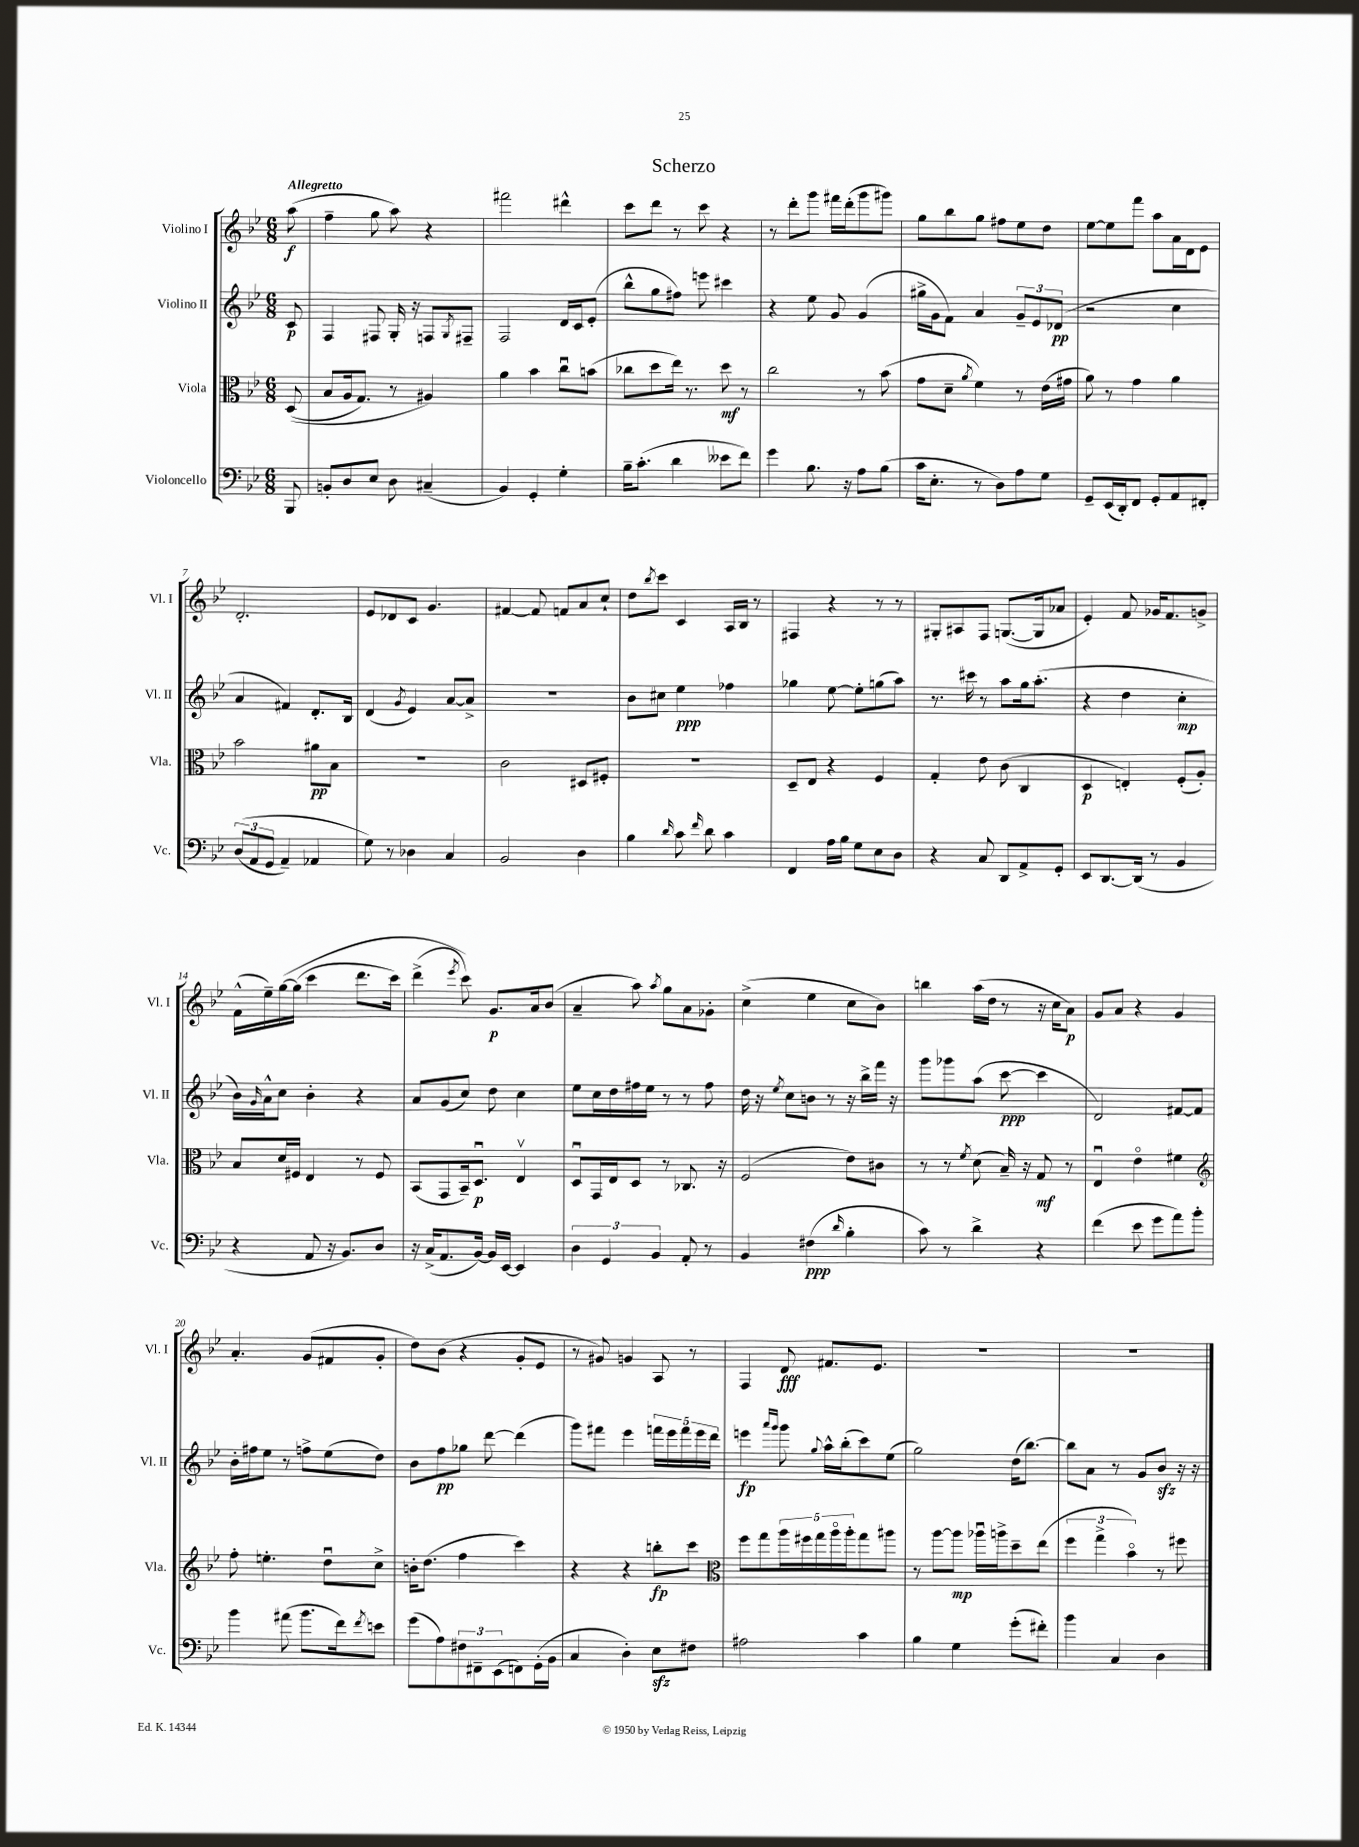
\header { title = "Scherzo" }
<<
\new StaffGroup <<
\new Staff = "s0" \with { instrumentName = "Violino I" shortInstrumentName = "Vl. I" } {
    \clef treble \key bes \major \numericTimeSignature \time 6/8 \partial 8 \tempo "Allegretto"
    a''8\f( |
    f''4-- g''8 a''8) r4 |
    fis'''2 dis'''4-^ |
    c'''8 d'''8 r8 c'''8 r4 |
    r8 d'''8-. g'''8 fis'''16 d'''16-.( g'''8 gis'''8) |
    g''8 bes''8 g''8 fis''8 ees''8 d''8 |
    ees''8~ ees''8 f'''8 a''8 a'16 d'16 ees'8 |
    d'2.-. |
    ees'8 des'8 c'8 g'4. |
    fis'4~ fis'8 f'8 a'8 c''8-! |
    d''8 \acciaccatura { bes''8 } c'''8 c'4 a16 bes16 r8 |
    fis4 r4 r8 r8 |
    gis8-. ais8 f8 g8.~( g16 aes'8 |
    ees'4-.) f'8 ges'16 f'8. g'8-> |
    f'16-^( ees''16--) g''16~\( g''16( c'''4 d'''8. c'''16) |
    d'''4->( \acciaccatura { ees'''8 } c'''8)\) g'8.\p a'16 bes'8( |
    a'4-- a''8) \acciaccatura { a''8 } g''8 a'8 ges'8-. |
    c''4->( ees''4 c''8 bes'8) |
    b''4 a''16( d''16 r8 r16 c''16 a'8\p) |
    g'8 a'8 r4 g'4 |
    a'4.-. g'8( fis'8 g'8-. |
    d''8) bes'8( r4 g'8-. ees'8 |
    r8 gis'8) g'4 a8 r8 |
    f4 d'8\fff fis'8. ees'8. |
    R2. |
    R2. \bar "|." |
}
\new Staff = "s1" \with { instrumentName = "Violino II" shortInstrumentName = "Vl. II" } {
    \clef treble \key bes \major \numericTimeSignature \time 6/8 \partial 8
    c'8\p |
    f4 fis8 g16-. r16 f8 \acciaccatura { g8 } fis8-- |
    f2 d'16 c'16 ees'8-.( |
    bes''8-^ g''8 fis''8) e'''8 cis'''4 |
    r4 ees''8 g'8 g'4( |
    gis''16-> g'16 f'8) a'4 \tuplet 3/2 { g'8-- ees'8 des'8\pp( } |
    r2 c''4 |
    a'4 fis'4) d'8.-. bes16 |
    d'4( \acciaccatura { g'8 } ees'4) a'8~ a'8-> |
    R2. |
    bes'8 cis''8 ees''4\ppp fes''4 |
    ges''4 ees''8~ ees''8-. g''8( a''8) |
    r8. cis'''16 r8 a''8 g''16 a''8.-.( |
    r4 d''4 c''4-.\mp |
    bes'16) \grace { g'16 } a'16-^ c''8 bes'4-. r4 |
    a'8 g'8( c''8) d''8 c''4 |
    ees''8 c''16 d''16 fis''16 ees''16 r8 r8 fis''8 |
    d''16 r16 \acciaccatura { ees''8 } c''8 b'8 r8 r16 bes''16-> f'''16 r16 |
    g'''8 ges'''8 a''8( c'''8~\ppp c'''4 |
    d'2) fis'8~ fis'8 |
    bes'16-. fis''16 ees''8 r8 f''8-> ees''8( d''8) |
    bes'8 f''8\pp ges''8 d'''8~ d'''4( |
    g'''8) fis'''8 ees'''4 \tuplet 5/4 { f'''16 ees'''16 f'''16 ees'''16 d'''16 } |
    e'''4\fp \grace { a'''16 g'''16 } g'''8 \appoggiatura { g''8 } a''16-^ bes''16-.( c'''8) ees''8( |
    g''2) d''16( bes''8.~) |
    bes''8 a'8 r8 g'8 bes'8\sfz r16 r16 \bar "|." |
}
\new Staff = "s2" \with { instrumentName = "Viola" shortInstrumentName = "Vla." } {
    \clef alto \key bes \major \numericTimeSignature \time 6/8 \partial 8
    d8(\( |
    bes8 a16 g8.) r8 ais4\) |
    a'4 bes'4 c''8\downbow b'8( |
    ces''8 d''8 ees''16) r8. d''8\mf r8 |
    c''2 r8 bes'8( |
    g'8 d'8-- \acciaccatura { a'8 } f'4) r8 ees'16( gis'16 |
    a'8) r8 g'4 a'4 |
    bes'2 ais'8\pp bes8 |
    R2. |
    c'2 dis8 fis8-. |
    R2. |
    d8-- ees8 r4 f4 |
    g4-. ees'8 c'8( c4 |
    d4\p e4-.) f8-.( a8-.) |
    bes8 d'16 fis16 ees4 r8 fis8 |
    bes,8( g,8 bes,16--) d8.\downbow\p ees4\upbow |
    d8\downbow g,16 ees16 d8 r8 ces8. r16 |
    f2( ees'8) cis'8 |
    r8 r8 \acciaccatura { f'8 } d'8( bes16--) r16 g8\mf r8 |
    ees4\downbow ees'4\flageolet fis'4 |
    \clef treble f''8-. e''4.-. d''8\downbow c''8-> |
    b'16-. d''8.( f''4 c'''4) |
    r4 r4 b''8-.\fp c'''8 |
    \clef alto f''8 g''8 \tuplet 5/4 { a''16 fis''16 g''16 a''16\flageolet a''16-. } g''8 ais''8 |
    r8 a''8~ a''8\mp aes''16\downbow a''16-> d''8-- ees''8( |
    \tuplet 3/2 { f''4 g''4-> bes'4\flageolet) } r8 fis''8 \bar "|." |
}
\new Staff = "s3" \with { instrumentName = "Violoncello" shortInstrumentName = "Vc." } {
    \clef bass \key bes \major \numericTimeSignature \time 6/8 \partial 8
    bes,,8 |
    b,8-. d8 ees8 d8 cis4--( |
    bes,4) g,4-. g4-. |
    bes16-- c'8.-.( d'4 eeses'8 f'8) |
    g'4 bes8. r16 a8 bes8( |
    c'16 ees8.-. r8 d8) a8 g8 |
    g,8-- ees,16( d,16-.) f,8 g,8-. a,8 fis,8-. |
    \tuplet 3/2 { d8(\( a,8 g,8 } a,4--) aes,4 |
    g8\) r8 des4 c4 |
    bes,2 d4 |
    bes4 \grace { d'16 } c'8 \grace { f'16 } d'8 c'4 |
    f,4 a16 bes16 g8 ees8 d8 |
    r4 c8 d,8 a,8-> g,8-. |
    ees,8 d,8.~ d,16( r8 bes,4 |
    r4 a,8 r16 bes,8.) d8 |
    r16 c16->( a,8. bes,16~) bes,16 ees,16~ ees,4 |
    \tuplet 3/2 { d4 g,4 bes,4 } a,8-. r8 |
    bes,4 fis4\ppp( \grace { d'16 } bes4-. |
    c'8) r8 d'4-> r4 |
    f'4( ees'8 g'8 a'8) bes'8-. |
    bes'4 ais'8( bes'8. f'16) \acciaccatura { f'8 } e'8 |
    g'8( a8) \tuplet 3/2 { fis8 fis,8-- ees,8( } f,8) g,16-.( bes,16 |
    c4 d4-.) ees8\sfz fis8 |
    ais2 c'4 |
    bes4 g4 g'8-.( fis'8-.) |
    bes'4 c4 d4 \bar "|." |
}
>>
>>
